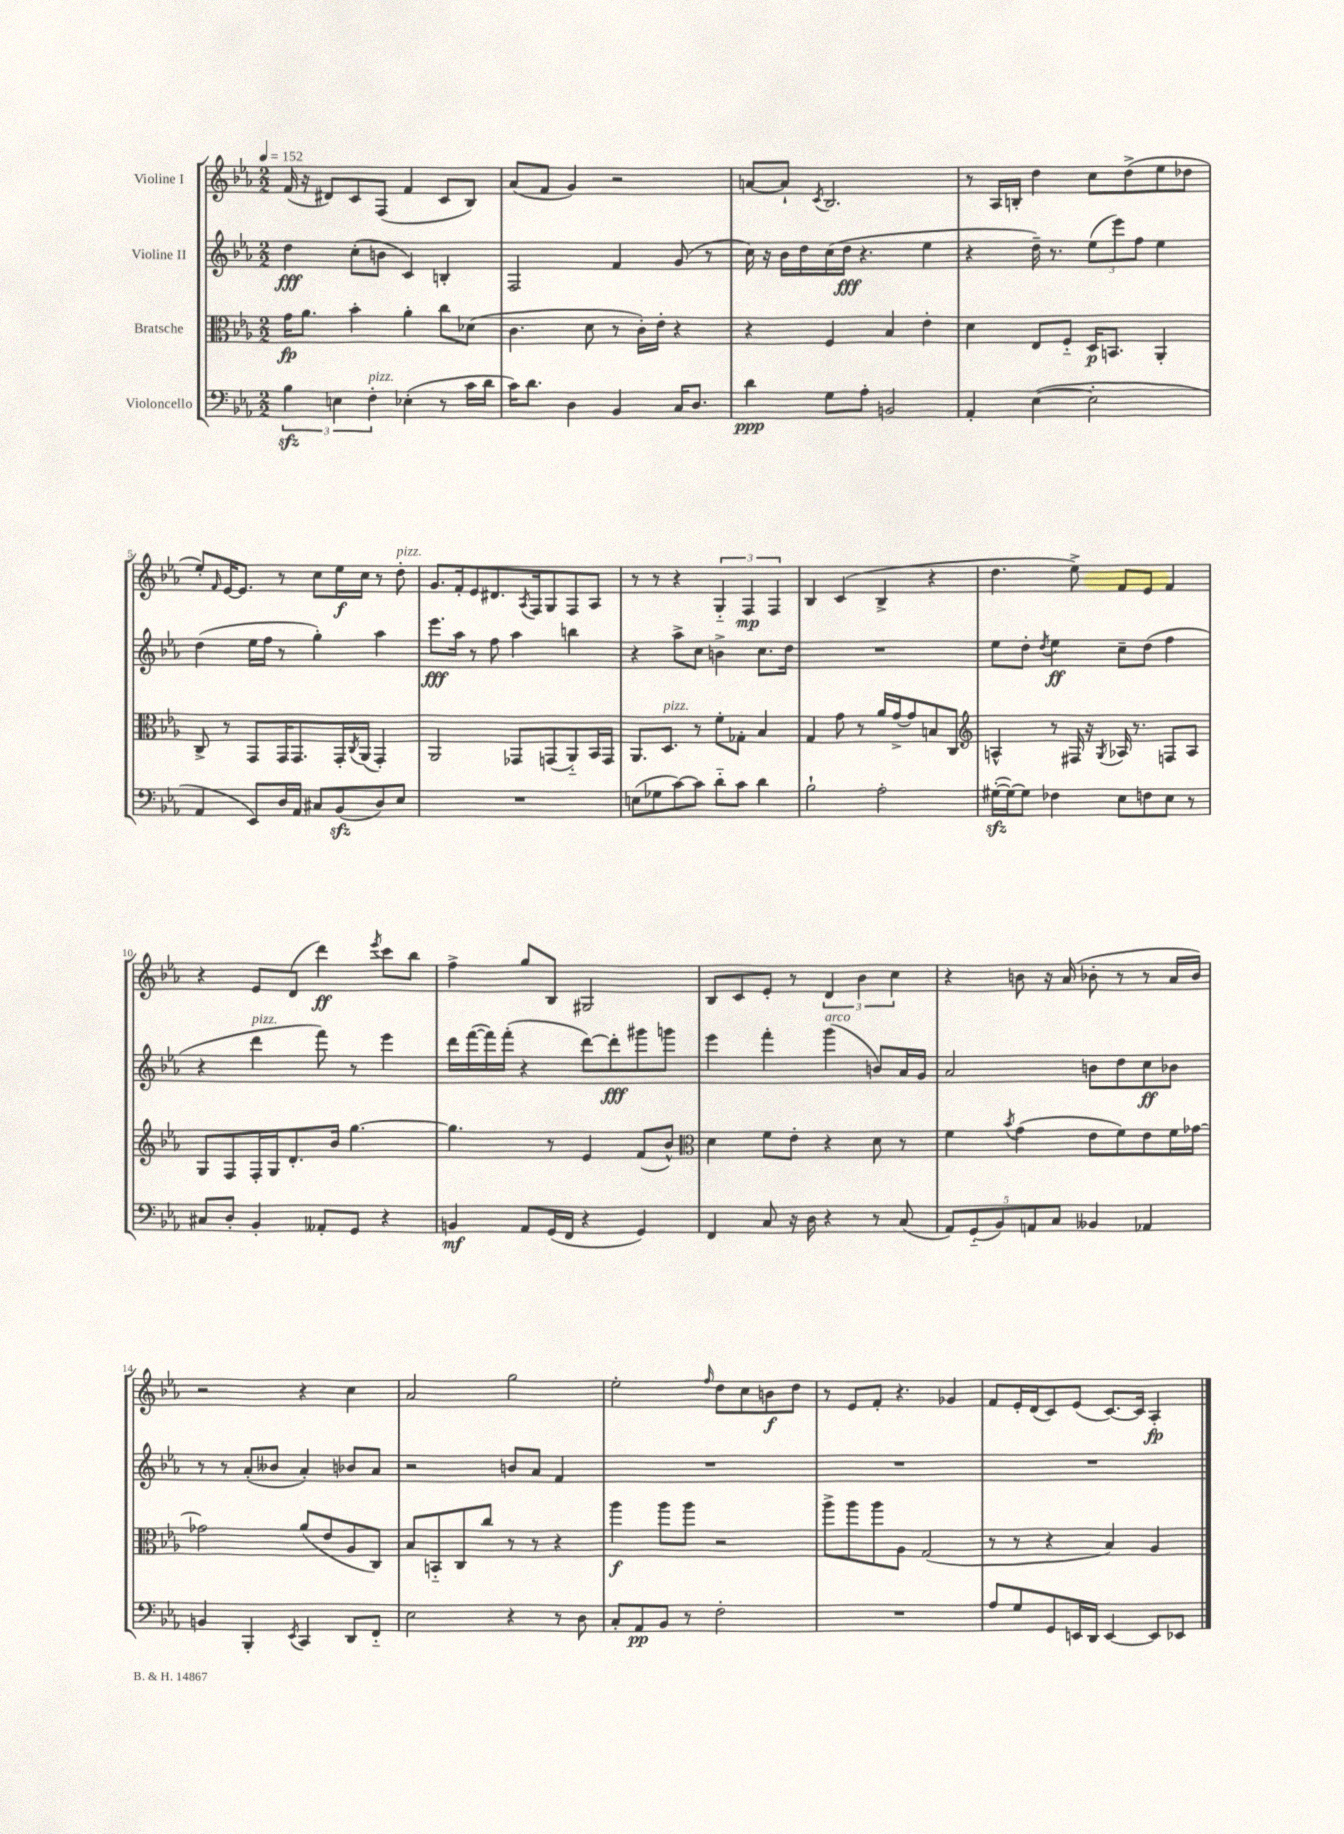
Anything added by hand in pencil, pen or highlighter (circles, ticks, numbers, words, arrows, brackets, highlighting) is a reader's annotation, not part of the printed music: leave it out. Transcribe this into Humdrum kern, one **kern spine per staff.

**kern	**kern	**kern	**kern
*staff4	*staff3	*staff2	*staff1
*clefF4	*clefC3	*clefG2	*clefG2
*k[b-e-a-]	*k[b-e-a-]	*k[b-e-a-]	*k[b-e-a-]
*M2/2	*M2/2	*M2/2	*M2/2
*MM152	*MM152	*MM152	*MM152
6B-	16g	4dd	(16f
.	8.a-	.	16r
.	.	.	8d#)
6E	.	.	.
.	4b-'	(8cc'	8c
6F'	.	.	.
.	.	8b	(8F
(4E-'	4a-'	4c)	4f
8r	8cc	4B'	8c
16c	(8d-	.	8B-)
16d	.	.	.
=	=	=	=
16c)	4.c	2F	(8a-
8.d	.	.	.
.	.	.	8f
4D	.	.	4g)
.	8d	.	.
4BB-	8r	4f	2r
.	16c')	.	.
.	16e-'	.	.
16C	4r	(8g	.
8.D	.	.	.
.	.	8r	.
=	=	=	=
4d	4r	16cc)	[8a
.	.	16r	.
.	.	16b-	8a`]
.	.	16dd	.
.	.	.	8qc
8G	4F	(16cc	2.B-
.	.	16dd	.
8A-'	.	4.r	.
2BB	4B-	.	.
.	4e-'	4ee-	.
=	=	=	=
4AA-'	4d	4r	8r
.	.	.	16A-
.	.	.	16B'
([4E-	8E-	16dd~)	4dd
.	.	8.r	.
.	8F'~	.	.
2E-']	16D	(12ee-	8cc
.	8.BB	.	.
.	.	12eee-)	.
.	.	.	(8dd^
.	.	12ff	.
.	4AA-'	4ee-	8ee-
.	.	.	8dd-
=	=	=	=
4AA-	8C^	(4dd	8ee-')
.	.	.	16qqf
.	8r	.	[16e-
.	.	.	8.e-]
8EE-)	8GG	16ee-	.
.	.	16ff	.
16D	16GG	8r	8r
16AA-	8.GG	.	.
8C#	.	4gg')	8cc
(8BB-	16GG'	.	16ee-
.	8qC	.	.
.	(16AA-	.	16cc
8D)	4GG')	4aa-	8r
8E-	.	.	8dd'
=	=	=	=
1r	2AA-	8.eee-	8.g
.	.	16aa-	16f'
.	.	8r	8e-
.	.	8ff	8.d#
.	8GG-	4aa-	.
.	.	.	8qA-
.	.	.	16F
.	(8GG	.	8G
.	8AA-'~)	4bb	8F
.	16BB-	.	8A-
.	16GG	.	.
=	=	=	=
(8E	8.AA-	4r	8r
8G-	.	.	8r
.	8.D	.	.
[8c)	.	8aa-^	4r
8c]	8r	8cc	.
8d'~	8f'	4b^	6G'~
8c	8G-'	.	.
.	.	.	6F
4d	4B-	8.cc	.
.	.	.	6F
.	.	16dd	.
=	=	=	=
2B-`	4G	1r	4B-
.	8g	.	(4c
.	8r	.	.
2A-'	16a-	.	4B-^
.	[16g^	.	.
.	8g]	.	.
.	8B	.	4r
.	8C	.	.
=	=	=	=
*	*clefG2	*	*
([16G#'	4A^^	8ee-	4.dd
16G#_)	.	.	.
8G#]	.	8dd'	.
.	.	8qdd	.
4F-	8r	4ee-	.
.	16F#	.	8ee-^)
.	16r	.	.
.	8qG	.	.
8E-	16A-	8cc~	8f
.	8.r	.	.
8F	.	(8dd	8e-
8E-	8F	4ff	4f
8r	8A-	.	.
=	=	=	=
8C#	8G	4r	4r
8D'	8F	.	.
4BB-'	16F'	4ddd	8e-
.	16G	.	.
.	8.d'	.	(8d
8AA--'	.	8fff)	4ddd)
.	16b-	.	.
8GG	[4.gg	8r	.
.	.	.	8qeee-
4r	.	4eee-	8ccc
.	.	.	8bb-
=	=	=	=
4BB	4.gg]	16ddd	4ff^
.	.	([16fff	.
.	.	16fff])	.
.	.	(16fff'	.
8AA-	.	4r	8gg
(16GG	8r	.	8B-
16FF	.	.	.
4r	4e-	[8ddd)	2G#
.	.	8ddd']	.
4GG)	(8f	8ggg#	.
.	8b-^^)	8ggg	.
=	=	=	=
*	*clefC3	*	*
4FF	4d	4eee-	8B-
.	.	.	8c
8C	8f	4fff'	8e-'
16r	8e-'	.	8r
16D	.	.	.
4r	4r	(4ggg	6d
.	.	.	6b-
8r	8d	8b)	.
.	.	.	6cc
(8C	8r	16a-	.
.	.	16g	.
=	=	=	=
10AA-)	4f	2a-	4r
(10GG'~	.	.	.
10BB-)	.	.	.
.	8qb-	.	.
.	(4g	.	8b
10AA	.	.	.
.	.	.	16r
10C	.	.	.
.	.	.	(16a-
4BB--	8e-	8b	8b-'
.	8f)	8dd	8r
4AA-	8e-	8cc	8r
.	16f	8b-	16a-
.	[16g-	.	16b-)
=	=	=	=
4BB	2g-]	8r	2r
.	.	8r	.
4BBB-'	.	(8a-'	.
.	.	8b--	.
8qEE-	.	.	.
4CC	(8a-	4a-')	4r
.	8e-	.	.
8DD	8A-	8b-	4cc
8FF'~	8C)	8a-	.
=	=	=	=
2E-	8B-	2r	2a-
.	8BB'~	.	.
.	8C	.	.
.	8cc	.	.
4r	8r	8b	2gg
.	8r	8a-	.
8r	4r	4f	.
8D	.	.	.
=	=	=	=
8C'	4aa-	1r	2ee-'
8AA-	.	.	.
8BB-	8aa-	.	.
8r	8aa-	.	.
.	.	.	16qqff
2F'	2r	.	8dd
.	.	.	8cc
.	.	.	8b
.	.	.	8dd
=	=	=	=
1r	8aa-^	1r	8r
.	8aa-	.	8e-
.	8aa-	.	8f'
.	8A-	.	4.r
.	(2G	.	.
.	.	.	4g-
=	=	=	=
8A-	8r	1r	8f
8G	8r	.	16e-'
.	.	.	(16d
8GG	4r	.	8c)
16EE	.	.	(8e-
16DD	.	.	.
[4EE	4B-)	.	[8.c)
.	.	.	16c]
8EE]	4A-	.	4A-'
8EE-	.	.	.
==	==	==	==
*-	*-	*-	*-
